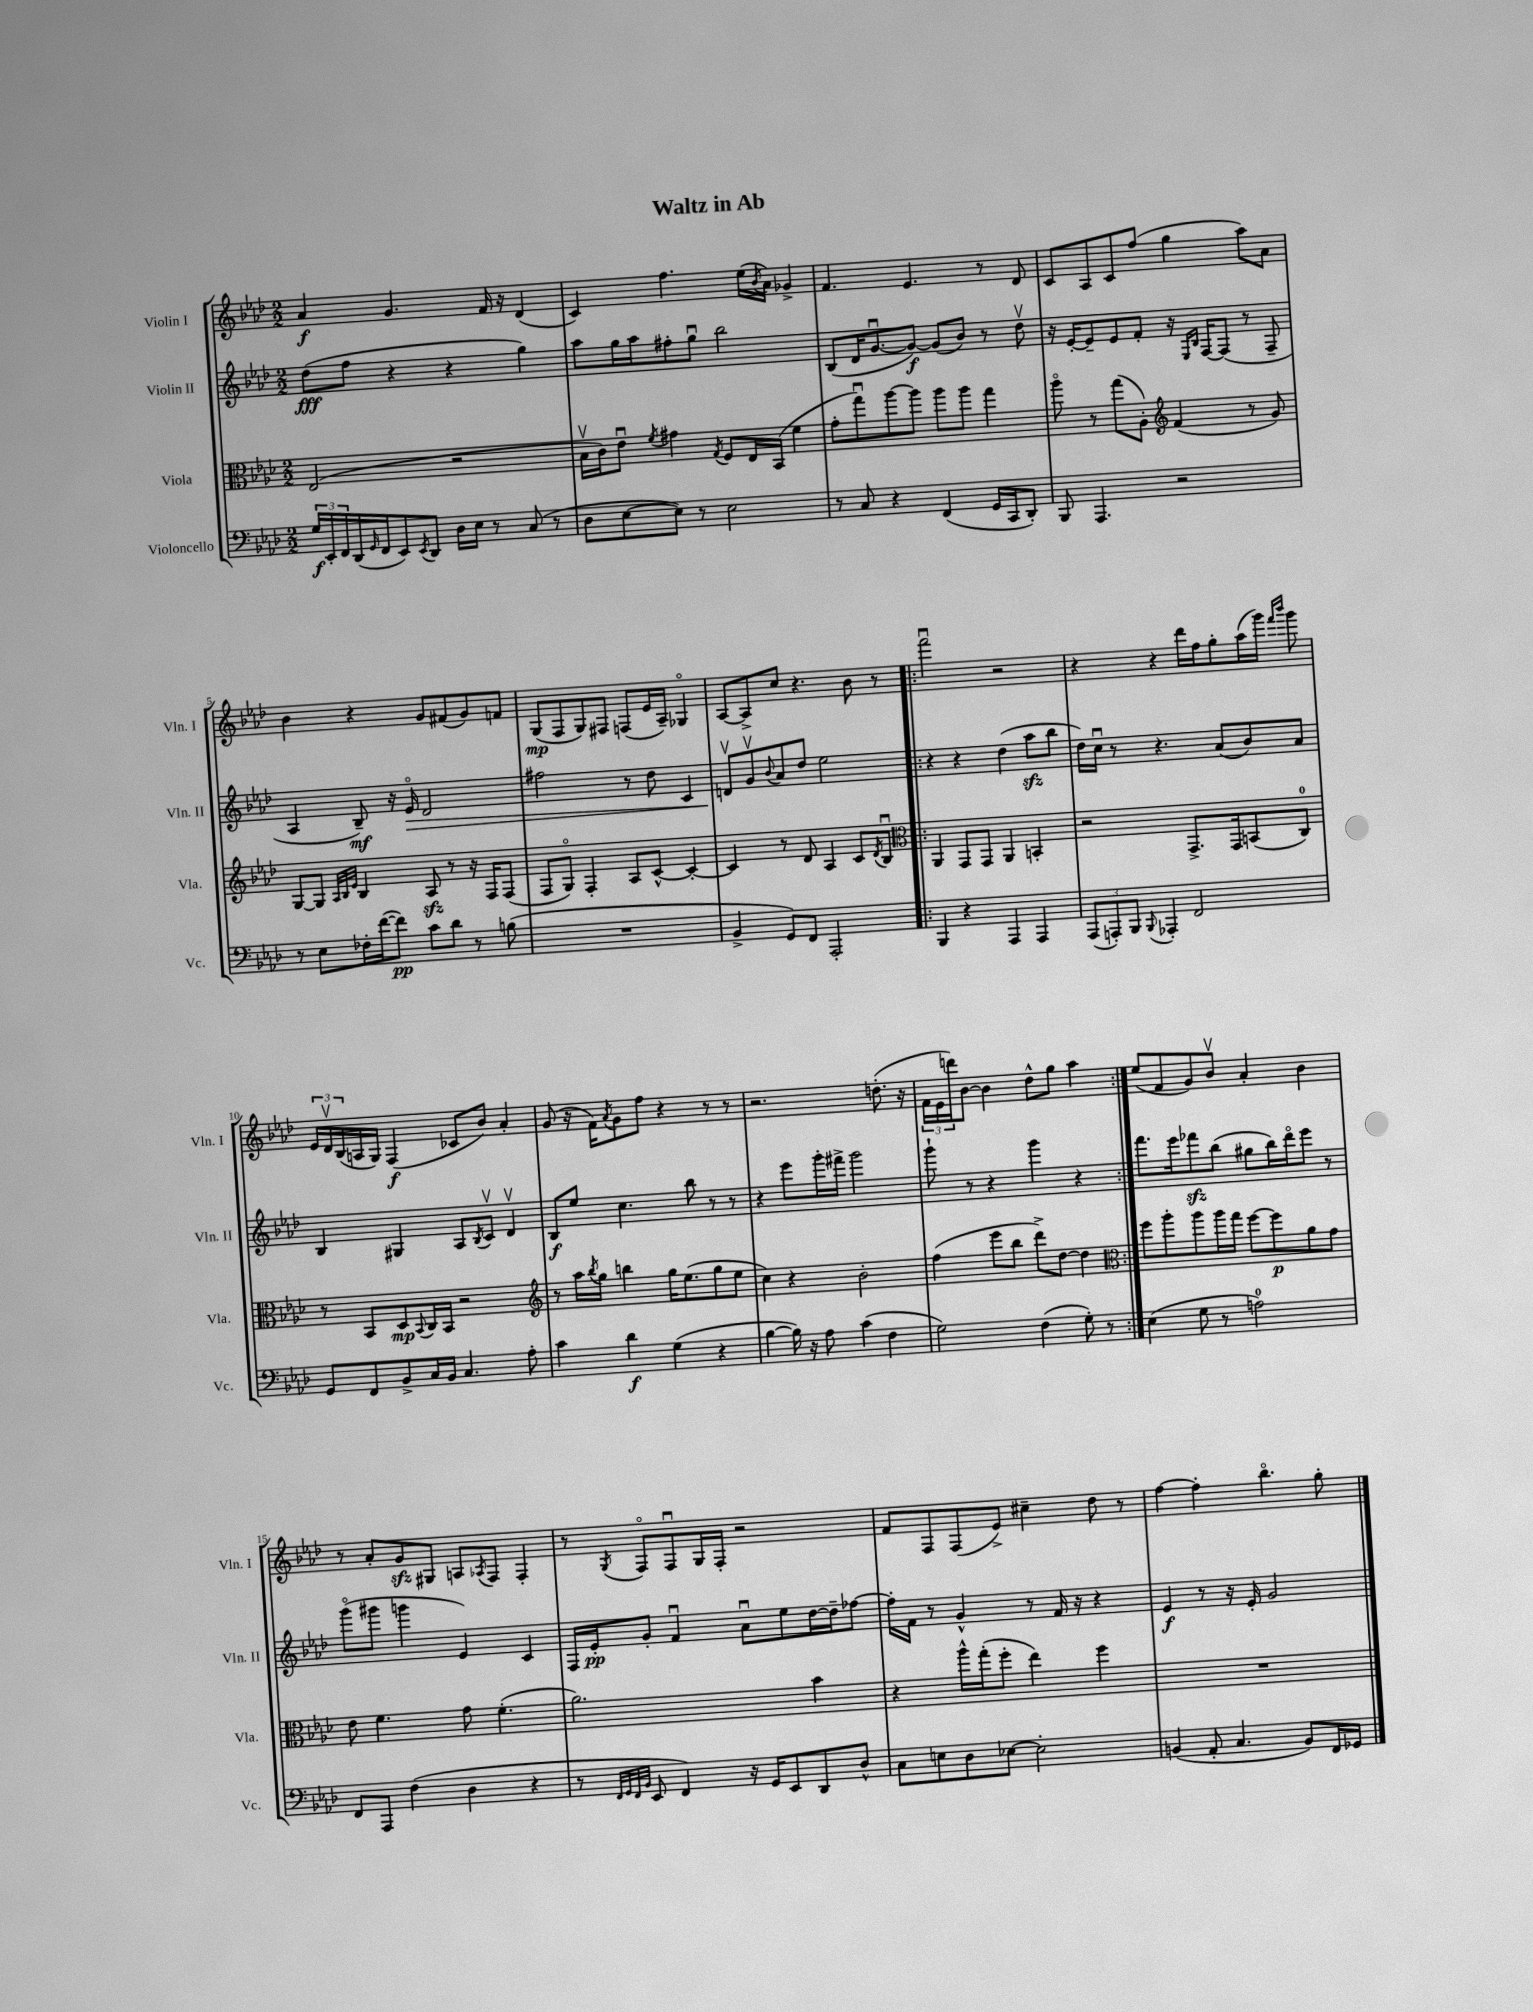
\header { title = "Waltz in Ab" }
<<
\new StaffGroup <<
\new Staff = "s0" \with { instrumentName = "Violin I" shortInstrumentName = "Vln. I" } {
    \clef treble \key aes \major \numericTimeSignature \time 2/2
    aes'4\f g'4. f'16 r16 des'4( |
    c'4) f''4. ees''16( \acciaccatura { bes'8 } aes'16) ges'4-> |
    f'4. ees'4. r8 des'8 |
    c'8 aes8 c'8 f''8( g''4 aes''8) aes'8 |
    bes'4 r4 g'8 fis'8( g'8) f'8 |
    g8\mp( f8 g8) fis8 f8( ees'16 aes16--) ges4\flageolet |
    aes8~ aes8-> c''8 r4. bes'8 r8 |
    \repeat volta 2 { f'''2\downbow r2 |
    r4 r4 des'''16 f''16 g''8-. aes''16( g'''16) \grace { f'''16 bes'''16 } g'''8 |
    \tuplet 3/2 { ees'16 des'16\upbow bes16( } a16 g16) f4\f( ces'8 bes'8) aes'4-. |
    g'8( r16 f'16) \acciaccatura { aes'8 } g'8 f''8 r4 r8 r8 |
    r2. d''8.-.( r16 |
    \tuplet 3/2 { f'16 ees'16 d'''16) } bes'8~ bes'4 des''8-^ g''8 aes''4 | }
    ees''8( f'8 g'8) bes'8\upbow aes'4-. bes'4 |
    r8 aes'8-. g'8\sfz gis8 a8 \acciaccatura { aes8 } f8 f4-. |
    r8 \acciaccatura { g8 } f8\flageolet f8\downbow g16 f16-. r2 |
    f'8 f8 f8( ees'8->) cis''4-- des''8 r8 |
    f''4~ f''4-. bes''4.\flageolet g''8-. \bar "|." |
}
\new Staff = "s1" \with { instrumentName = "Violin II" shortInstrumentName = "Vln. II" } {
    \clef treble \key aes \major \numericTimeSignature \time 2/2
    des''8\fff( f''8 r4 r4 g''4) |
    aes''8 g''16 aes''16 fis''8-. g''8\downbow bes''2 |
    bes8( des'16 g'8.~\downbow g'8~\f) g'8( bes'8) r8 des''8\upbow |
    r16 ees'16~-. ees'8-- ees'8 f'8-. r16 \grace { ees16 bes16 } f16~ f8( r8 f8-- |
    aes4 bes8--\mf) r16 ees'16\flageolet\> des'2 |
    fis''2 r8 des''8 c'4 |
    d'8\upbow\! g'8\upbow \appoggiatura { bes'8 } aes'8 des''8 ees''2 |
    \repeat volta 2 { r4 r4 des''4( aes''8\sfz bes''8 |
    des''16) c''16\downbow r8 r4. aes'8( bes'8) aes'8 |
    bes4 gis4 aes8 \acciaccatura { bes8 } c'8\upbow des'4\upbow |
    bes8\f ees''8 c''4. bes''8 r8 r8 |
    r4 ees'''8 g'''16-. fis'''16-> g'''2 |
    g'''8-! r8 r4 g'''4 r4 | }
    f'''8. ees'''16 fes'''8\sfz bes''8( gis''8 bes''16) des'''16\flageolet ees'''8 r8 |
    g'''8\flageolet( gis'''8 g'''4 ees'4) c'4 |
    f16 ees'16-.\pp g'8-. f'4\downbow aes'8\downbow ees''8 des''16~ des''16-- fes''8~ |
    fes''16-. f'16 r8 g'4-^ r8 f'16 r16 r4 |
    ees'4\f r8 r16 ees'16-. g'2 \bar "|." |
}
\new Staff = "s2" \with { instrumentName = "Viola" shortInstrumentName = "Vla." } {
    \clef alto \key aes \major \numericTimeSignature \time 2/2
    ees2( r2 |
    bes16\upbow c'16) ees'8\downbow \acciaccatura { f'8 } gis'4 \acciaccatura { g8 } f8 ees16 bes,16( f'4 |
    g'8-. g''8\downbow) aes''8~ aes''8 aes''8 aes''8 g''4 |
    aes''8\flageolet r8 g''8( aes8-.) \clef treble f'4( r8 g'8) |
    g8~ g8 \grace { aes32 bes32 ees'32 } bes4 aes8\sfz r8 r16 f16 f8( |
    f8 g8\flageolet) f4-. aes8 c'8~-^ c'4~-. |
    c'4 r8 des'8 aes4 c'8 \acciaccatura { des'8 } bes8\downbow |
    \repeat volta 2 { \clef alto aes,4 g,8 g,8 aes,4 b,4-. |
    r2 g,8.-> g,16 b,8( c8-0) |
    r8 bes,8 des8\mp \appoggiatura { bes,8 } c16 bes,16 r2 |
    \clef treble r8 aes''16 \acciaccatura { bes''8 } g''16 b''4 g''16 ees''8.( g''8 ees''8 |
    c''4) r4 bes'2-. |
    f''4( ees'''8 bes''8 des'''8->) des''8~ des''4 | }
    \clef alto f''8 aes''8-. aes''8 aes''16 g''16 f''8~ f''8\p aes'8 g'8 |
    ees'8 f'4. g'8 f'4.-.( |
    aes'2.) bes'4 |
    r4 aes''16-^ g''16-.( f''8-. ees''4) f''4 |
    R1 \bar "|." |
}
\new Staff = "s3" \with { instrumentName = "Violoncello" shortInstrumentName = "Vc." } {
    \clef bass \key aes \major \numericTimeSignature \time 2/2
    \tuplet 3/2 { g16\f ees,16-. f,16 } des,16( \grace { g,16 } f,16 ees,8) \acciaccatura { ees,8 } des,8 des16 ees16 r8 c8( r8 |
    des8 ees8~ ees8) r8 ees2 |
    r8 c8 r4 f,4( g,16 c,16 des,8-.) |
    bes,,8 aes,,4. r2 |
    r8 ees8 fes16-. f'16~( f'8\pp) c'8 des'8 r8 b8( |
    R1 |
    bes,4-> g,8) f,8 aes,,2-. |
    \repeat volta 2 { bes,,4 r4 aes,,4 aes,,4 |
    \tuplet 3/2 { aes,,8( a,,8-.) bes,,8 } \appoggiatura { bes,,8 } aes,,4-. f,2 |
    g,8 f,8 bes,8-> c16 bes,16 c4. aes8-. |
    c'4 des'4\f g4( r4 |
    bes4~ bes16) r16 aes8 c'4( f4 |
    g2) f4( g8-.) r8 | }
    ees4( g8 r8 a2-0) |
    f,8 aes,,8 f4( des4 r4 |
    r8 \grace { f,32 g,32 f,32 bes,32 } ees,8 f,4) r16 g,16 ees,8 des,8 des8-^ |
    c8 e8 des8 ees8~ ees2-. |
    b,4( aes,8-. c4. b,8) f,16 ges,16 \bar "|." |
}
>>
>>
